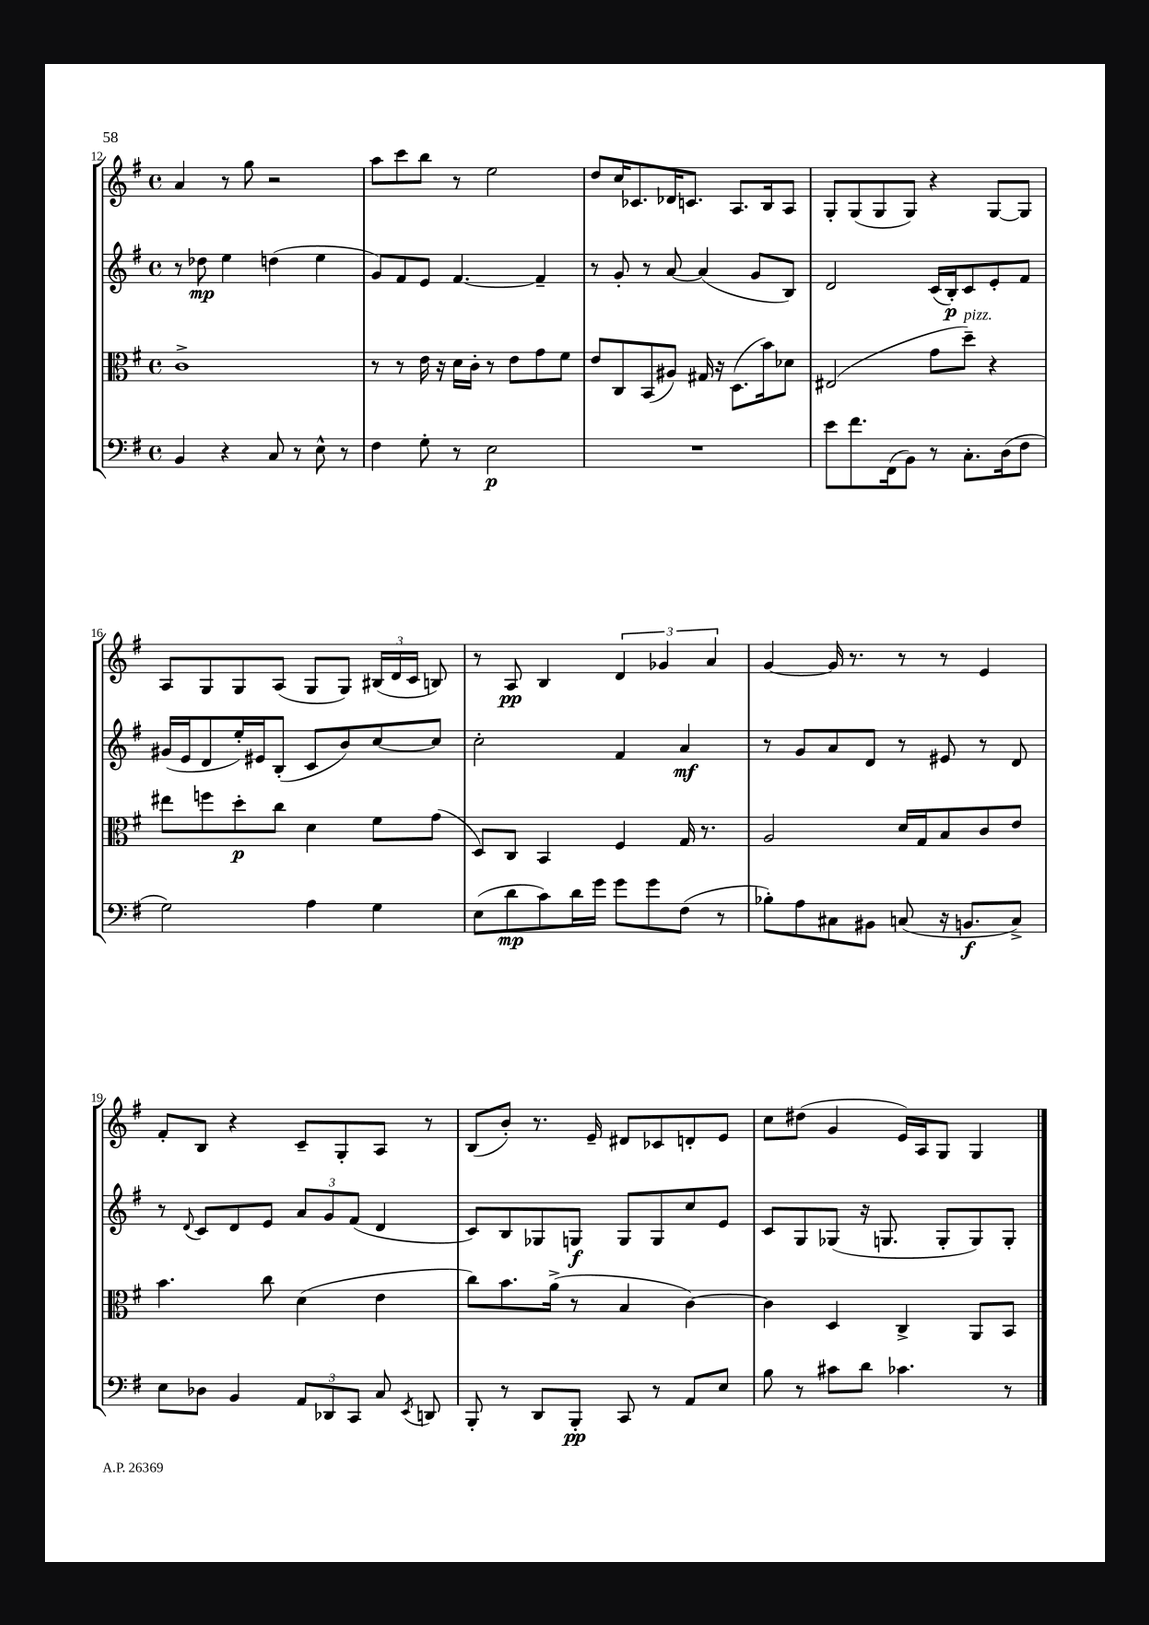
<<
\new StaffGroup <<
\new Staff = "s0" {
    \clef treble \key g \major \defaultTimeSignature \time 4/4
    \autoBeamOff a'4 r8 g''8 r2 |
    a''8[ c'''8 b''8] r8 e''2 |
    d''8[ c''16 ces'8. des'16 c'8.] a8.[ b16 a8] |
    g8[-. g8( g8 g8]) r4 g8[~ g8] |
    a8[ g8 g8 a8]( g8[ g8]) \tuplet 3/2 { bis16[( d'16 c'16] } b8) |
    r8 a8\pp b4 \tuplet 3/2 { d'4 ges'4 a'4 } |
    g'4~ g'16 r8. r8 r8 e'4 |
    fis'8[-. b8] r4 c'8[-- g8-. a8] r8 |
    b8[( b'8]-.) r8. e'16-- dis'8[ ces'8 d'8-. e'8] |
    c''8[ dis''8]( g'4 e'16[) a16 g8] g4 \bar "|." |
}
\new Staff = "s1" {
    \clef treble \key g \major \defaultTimeSignature \time 4/4
    \autoBeamOff r8 des''8\mp e''4 d''4( e''4 |
    g'8[) fis'8 e'8] fis'4.~ fis'4-- |
    r8 g'8-. r8 a'8~ a'4( g'8[ b8]) |
    d'2 c'16[( b16-.\p) c'8 e'8-. fis'8] |
    gis'16[( e'16 d'8 e''16-.) eis'16 b8]-.( c'8[ b'8) c''8~ c''8] |
    c''2-. fis'4 a'4\mf |
    r8 g'8[ a'8 d'8] r8 eis'8 r8 d'8 |
    r8 \appoggiatura { d'8 } c'8[ d'8 e'8] \tuplet 3/2 { a'8[ g'8 fis'8]( } d'4 |
    c'8[) b8 ges8 g8]\f g8[ g8 c''8 e'8] |
    c'8[ g8 ges8]( r16 g8. g8[-. g8) g8]-. \bar "|." |
}
\new Staff = "s2" {
    \clef alto \key g \major \defaultTimeSignature \time 4/4
    \autoBeamOff c'1-> |
    r8 r8 e'16 r16 d'16[ c'16]-. r8 e'8[ g'8 fis'8] |
    e'8[ c8 b,8( ais8]) gis16 r16 d8.[( b'16) des'8] |
    eis2( g'8[ d''8]--^\markup { \italic "pizz." }) r4 |
    eis''8[ f''8 d''8-.\p c''8] d'4 fis'8[ g'8]( |
    d8[) c8] b,4 fis4 g16 r8. |
    a2 d'16[ g16 b8 c'8 e'8] |
    b'4. c''8 d'4( e'4 |
    c''8[) b'8. a'16]->( r8 b4 c'4~) |
    c'4 d4 c4-> a,8[ b,8] \bar "|." |
}
\new Staff = "s3" {
    \clef bass \key g \major \defaultTimeSignature \time 4/4
    \autoBeamOff b,4 r4 c8 r8 e8-^ r8 |
    fis4 g8-. r8 e2\p |
    R1 |
    e'8[ fis'8. fis,16( b,8]) r8 c8.[-. d16( fis8] |
    g2) a4 g4 |
    e8[( d'8\mp c'8) d'16 g'16] g'8[ g'8 fis8]( r8 |
    bes8[-.) a8 cis8 bis,8] c8( r16 b,8.[\f c8]->) |
    e8[ des8] b,4 \tuplet 3/2 { a,8[ des,8 c,8] } c8 \acciaccatura { e,8 } d,8 |
    b,,8-. r8 d,8[ b,,8]-.\pp c,8 r8 a,8[ e8] |
    b8 r8 cis'8[ d'8] ces'4. r8 \bar "|." |
}
>>
>>
\layout { \context { \Score currentBarNumber = #12 } }
